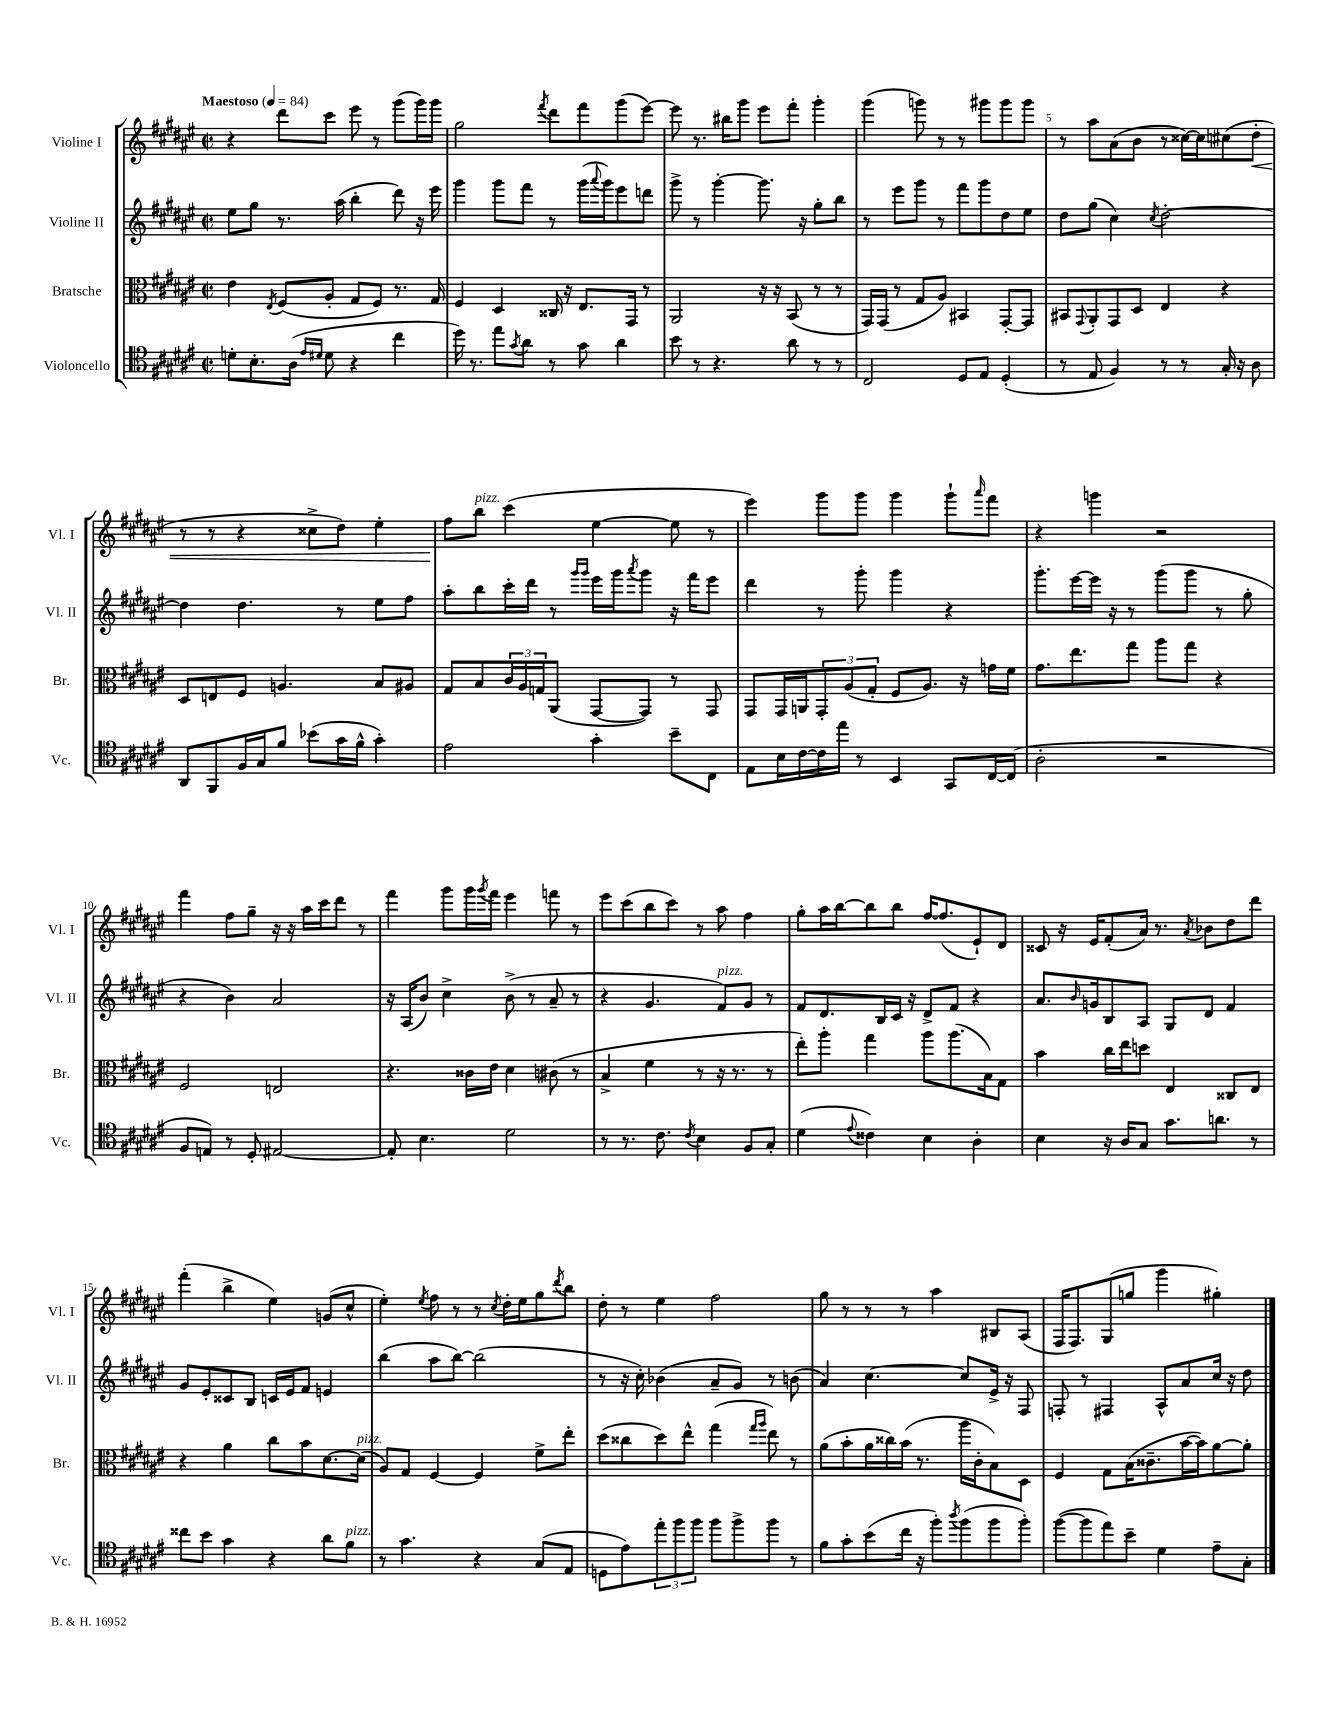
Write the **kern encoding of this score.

**kern	**kern	**kern	**kern	**dynam
*part4	*part3	*part2	*part1	*part1
*staff4	*staff3	*staff2	*staff1	*staff1
*I"Violoncello	*I"Bratsche	*I"Violine II	*I"Violine I	*
*I'Vc.	*I'Br.	*I'Vl. II	*I'Vl. I	*
*clefC4	*clefC3	*clefG2	*clefG2	*
*k[f#c#g#d#a#e#]	*k[f#c#g#d#a#e#]	*k[f#c#g#d#a#e#]	*k[f#c#g#d#a#e#]	*
*M2/2	*M2/2	*M2/2	*M2/2	*
*met(c|)	*met(c|)	*met(c|)	*met(c|)	*
*MM84	*MM84	*MM84	*MM84	*
=1	=1	=1	=1	=1
!	!	!	!LO:TX:a:B:t=Maestoso	!
8dn'\L	4e#\	8ee#\L	4r	.
8.B'\	.	8gg#\J	.	.
.	8qE#/	.	.	.
.	(8F#/L	8.r	8ddd#\L	.
(16A#\Jk	.	.	.	.
16qqe#/LL	.	.	.	.
16qqd#X/JJ	.	.	.	.
8d#\	8A#'/J	.	8ccc#\J	.
.	.	(16aa#\	.	.
4r	8G#/L	4bb'\	8eee#\	.
.	8F#/J)	.	8r	.
4cc#\	8.r	8ddd#\)	(8ggg#\L	.
.	.	16r	16ggg#\L)	.
.	16G#/	16eee#\	16ggg#\JJ	.
=2	=2	=2	=2	=2
16dd#\)	4F#/	4ggg#\	2gg#\	.
8.r	.	.	.	.
8ee#\L	4D#/	8ggg#\L	.	.
8qg#/	.	.	.	.
8a#\J	.	8fff#\J	.	.
.	.	.	8qfff#/	.
8r	16C##X/	8r	8ddd#\L	.
.	16r	.	.	.
8g#\	8.E#/L	(16ggg#\LL	8fff#\	.
.	.	8qqaaa#/	.	.
.	.	16ggg#\J)	.	.
4a#\	.	8eee#\	(8ggg#\	.
.	16GG#/Jk	.	.	.
.	8r	8dddn\J	[8eee#\J)	.
=3	=3	=3	=3	=3
8b\	2AA#/	8ggg#^\	8eee#\]	.
8r	.	8r	8.r	.
4.r	.	[4ggg#'\	.	.
.	.	.	16bb#X\KL	.
.	.	.	8ggg#\J	.
.	16r	8.ggg#\]	8eee#\L	.
.	16r	.	.	.
8a#\	(8BB/	.	8fff#'\J	.
.	.	16r	.	.
8r	8r	8gg#'\L	4ggg#'\	.
8r	8r	8bb\J	.	.
=4	=4	=4	=4	=4
2C#/	16GG#/LL)	8r	(4ggg#\	.
.	(16GG#/JJ	.	.	.
.	8r	8eee#\L	.	.
.	8G#/L	8ggg#\J	8gggn\)	.
.	8A#/J)	8r	8r	.
8D#/L	4BB#X/	8fff#\L	8r	.
8E#/J	.	8ggg#\	8ggg#X\L	.
(4D#'/	[8GG#'/L	8dd#\	8ggg#\	.
.	8GG#/J]	8ee#\J	8ggg#\J	.
=5	=5	=5	=5	=5
8r	8BB#X/L	8dd#\L	8r	.
.	8qqGG#/	.	.	.
8E#/	8AA#'/	(8gg#\J	8aa#\L	.
4F#/)	8GG#/	4cc#\)	(8a#\	.
.	8D#/J	.	8b\J	.
.	.	8qcc#/	.	.
8r	4E#/	[2dd#'\	8r	.
8r	.	.	[16cc##X\LL)	.
.	.	.	16cc##\J]	.
16G#'/	4r	.	(8cc#X\	.
16r	.	.	.	.
!	!	!	!	!LO:HP:b
8A#\	.	.	8dd#'\J	<
!!LO:LB:g=z
=6	=6	=6	=6	=6
8AA#/L	8D#/L	4dd#\]	8r	.
8FF#/	8En/	.	8r	.
16F#/L	8F#/J	4.dd#\	4r	.
16G#/J	.	.	.	.
8f#/J	4.An/	.	.	.
(8b-X\L	.	.	8cc##X^\L	.
16g#\L	.	8r	8dd#\J)	.
16f#^^\JJ	.	.	.	.
4g#'\)	8B/L	8ee#\L	4ee#'\	.
.	8A#X/J	8ff#\J	.	.
=7	=7	=7	=7	=7
2e#\	8G#/L	8aa#'\L	8ff#\L	.
!	!	!	!LO:TX:a:i:t=pizz.	!
.	8B/	8bb\	8bb\J	[
.	24c#/L	16ccc#'\L	(4ccc#\	.
.	24A#/	.	.	.
.	.	16ddd#\JJ	.	.
.	24Gn/J	.	.	.
.	(8AA#/J	8r	.	.
.	.	16qqggg#/LL	.	.
.	.	16qqggg#/JJ	.	.
4g#'\	[8GG#/L	16eee#\LL	[4ee#\	.
.	.	16ggg#\J	.	.
.	.	8qaaa#/	.	.
.	8GG#/J])	8ggg#\J	.	.
8b~\L	8r	16r	8ee#\]	.
.	.	16fff#\KL	.	.
8C#\J	8GG#/	8eee#\J	8r	.
=8	=8	=8	=8	=8
8E#\L	8GG#/L	4ddd#\	4eee#\)	.
16B\L	16GG#/L	.	.	.
[16c#\	16AAn/J	.	.	.
16c#\]	12GG#'/	8r	8ggg#\L	.
16ee#\JJ	.	.	.	.
.	(12A#/	.	.	.
8r	.	8ggg#'\	8ggg#\J	.
.	12G#'/J	.	.	.
4BB/	8F#/L	4ggg#\	4ggg#\	.
.	8.A#/J)	.	.	.
8GG#/L	.	4r	8ggg#`\L	.
.	16r	.	.	.
.	.	.	16qqaaa#/	.
[16C#/L	16gn\LL	.	8fff#\J	.
(16C#/JJ]	16f#\JJ	.	.	.
=9	=9	=9	=9	=9
2A#'\	8.g#\L	8.ggg#'\L	4r	.
.	8.ee#\	[16eee#\L	.	.
.	.	16eee#\JJ]	4gggn\	.
.	.	16r	.	.
.	8gg#\J	8r	.	.
2r	8aa#\L	(8ggg#\L	2r	.
.	8gg#\J	8ggg#\J	.	.
.	4r	8r	.	.
.	.	8gg#'\	.	.
!!LO:LB:g=z
=10	=10	=10	=10	=10
8F#/L	2F#/	4r	4fff#\	.
8En/J)	.	.	.	.
8r	.	4b\)	8ff#\L	.
8D#'/	.	.	8gg#~\J	.
[2E#X/	2En/	2a#/	16r	.
.	.	.	16r	.
.	.	.	16aa#\LL	.
.	.	.	16ccc#\J	.
.	.	.	8ddd#\J	.
.	.	.	8r	.
=11	=11	=11	=11	=11
8E#'/]	4.r	16r	4fff#\	.
.	.	(16A#/KL	.	.
4.B\	.	8b/J)	.	.
.	.	4cc#^\	8ggg#\L	.
.	16c##X\LL	.	16ggg#\L	.
.	.	.	8qggg#/	.
.	16e#\JJ	.	16fff#\JJ	.
2d#\	4d#\	(8b^\	4eee#\	.
.	.	8r	.	.
.	(8c#X\	8a#~/	8fffn\	.
.	8r	8r	8r	.
=12	=12	=12	=12	=12
8r	4B^/	4r	8eee#\L	.
8.r	.	.	(8ccc#\	.
.	4f#\	4.g#/	8bb\	.
8.c#\	.	.	.	.
.	.	.	8ccc#\J)	.
8qc#/	.	.	.	.
4B\	8r	.	8r	.
!	!	!LO:TX:a:i:t=pizz.	!	!
.	16r	8f#/L)	8aa#\	.
.	8.r	.	.	.
8F#/L	.	8g#/J	4ff#\	.
8G#'/J	8r	8r	.	.
=13	=13	=13	=13	=13
(4d#\	8ee#'\L)	8f#/L	8gg#'\L	.
.	8aa#'\J	8.d#/	16aa#\L	.
.	.	.	[16bb\J	.
8qqe#/	.	.	.	.
4c##X\)	4gg#\	.	8bb\]	.
.	.	16B/L	.	.
.	.	16c#/JJ	8bb\J	.
.	.	16r	.	.
4B\	8aa#\L	8d#^/L	[16ff#/KL	.
.	.	.	(8.ff#/]	.
.	(8.aa#\	8f#/J	.	.
4A#'\	.	4r	8e#`/)	.
.	16B\k)	.	.	.
.	8G#\J	.	8d#/J	.
=14	=14	=14	=14	=14
4B\	4b\	8.a#/L	8c##X/	.
.	.	.	16r	.
.	.	16qqb/	.	.
.	.	16gn/k	16e#/KL	.
16r	16cc#\LL	8B/	(8f#'/	.
16A#/KL	16ee#\J	.	.	.
8G#/J	8ddn\J	8A#/J	16a#/Jk)	.
.	.	.	8.r	.
8.g#\L	4E#/	8G#/L	.	.
.	.	.	8qa#/	.
.	.	8d#/J	8b-X\L	.
8.an\J	.	.	.	.
.	8C##X/L	4f#/	8dd#\	.
8r	8E#/J	.	8ddd#\J	.
!!LO:LB:g=z
=15	=15	=15	=15	=15
8cc##X\L	4r	8g#/L	(4fff#'\	.
8b\J	.	8e#'/	.	.
4g#\	4a#\	8c##X/	4bb^\	.
.	.	8B/J	.	.
4r	8cc#\L	16cn/LL	4ee#\)	.
.	.	16e#/J	.	.
.	8b\	8f#/J	.	.
8a#\L	[8.d#\	4en/	(8gn/L	.
!LO:TX:a:i:t=pizz.	!	!	!	!
8f#\J	.	.	8cc#^^/J	.
!	!LO:TX:a:i:t=pizz.	!	!	!
.	(16d#\Jk]	.	.	.
=16	=16	=16	=16	=16
8r	8A#/L)	(4bb\	4ee#'\)	.
4.g#\	8G#/J	.	.	.
.	.	.	8qee#/	.
.	[4F#/	8aa#\L	8ff#\	.
.	.	[8bb\J)	8r	.
4r	4F#/]	(2bb\]	8r	.
.	.	.	8qcc#/	.
.	.	.	16dd#'\LL	.
.	.	.	16ee#\J	.
(8G#/L	8f#^\L	.	8gg#\	.
.	.	.	8qddd#/	.
8E#/J	8ee#'\J	.	8bb\J	.
=17	=17	=17	=17	=17
8Dn\L	(8dd#\L	8r	8dd#'\	.
8e#\)	8cc##X\	16r	8r	.
.	.	16cc#'\)	.	.
12ee#'\	8dd#\)	(4b-X\	4ee#\	.
12ff#\	.	.	.	.
.	8ee#^^\J	.	.	.
12ff#\J	.	.	.	.
8ff#\L	(4gg#\	8a#~/L	2ff#\	.
8ff#^\	.	8g#/J)	.	.
.	16qqgg#/LL	.	.	.
.	16qqaa#/JJ	.	.	.
8ff#\J	8ee#\)	8r	.	.
8r	8r	(8bn\	.	.
=18	=18	=18	=18	=18
8f#\L	(8a#\L	4a#/)	8gg#\	.
8g#'\	8b'\	.	8r	.
(8b\	16a#\L	[4.cc#\	8r	.
.	16cc##X\)	.	.	.
16cc#\Jk	(16b\JJ	.	8r	.
16r	8.r	.	.	.
8ff#'\L)	.	.	4aa#\	.
8qaa#/	.	.	.	.
(8ff#\	16aa#\LL	8cc#/L]	.	.
.	16c#'\J	.	.	.
8ff#\	8B\)	16e#^/Jk	8B#X/L	.
.	.	16r	.	.
8ff#'\J)	8D#\J	8F#/	(8A#/J	.
=19	=19	=19	=19	=19
([8ff#\L	4F#/	8Fn'/	16F#/KL	.
.	.	.	8.F#/)	.
8ff#\]	.	8r	.	.
8ee#\)	8G#\L	4F#X/	(8G#/	.
8b~\J	(16B\K	.	8ggn/J	.
.	8.c##X~\	.	.	.
4d#\	.	8A#^^/L	4ggg#\	.
.	[16b\L	8a#/	.	.
.	16b\J])	.	.	.
8e#~\L	[8a#\	16cc#/Jk	4gg#X'\)	.
.	.	16r	.	.
8G#'\J	8a#'\J]	8dd#\	.	.
==	==	==	==	==
*-	*-	*-	*-	*-
